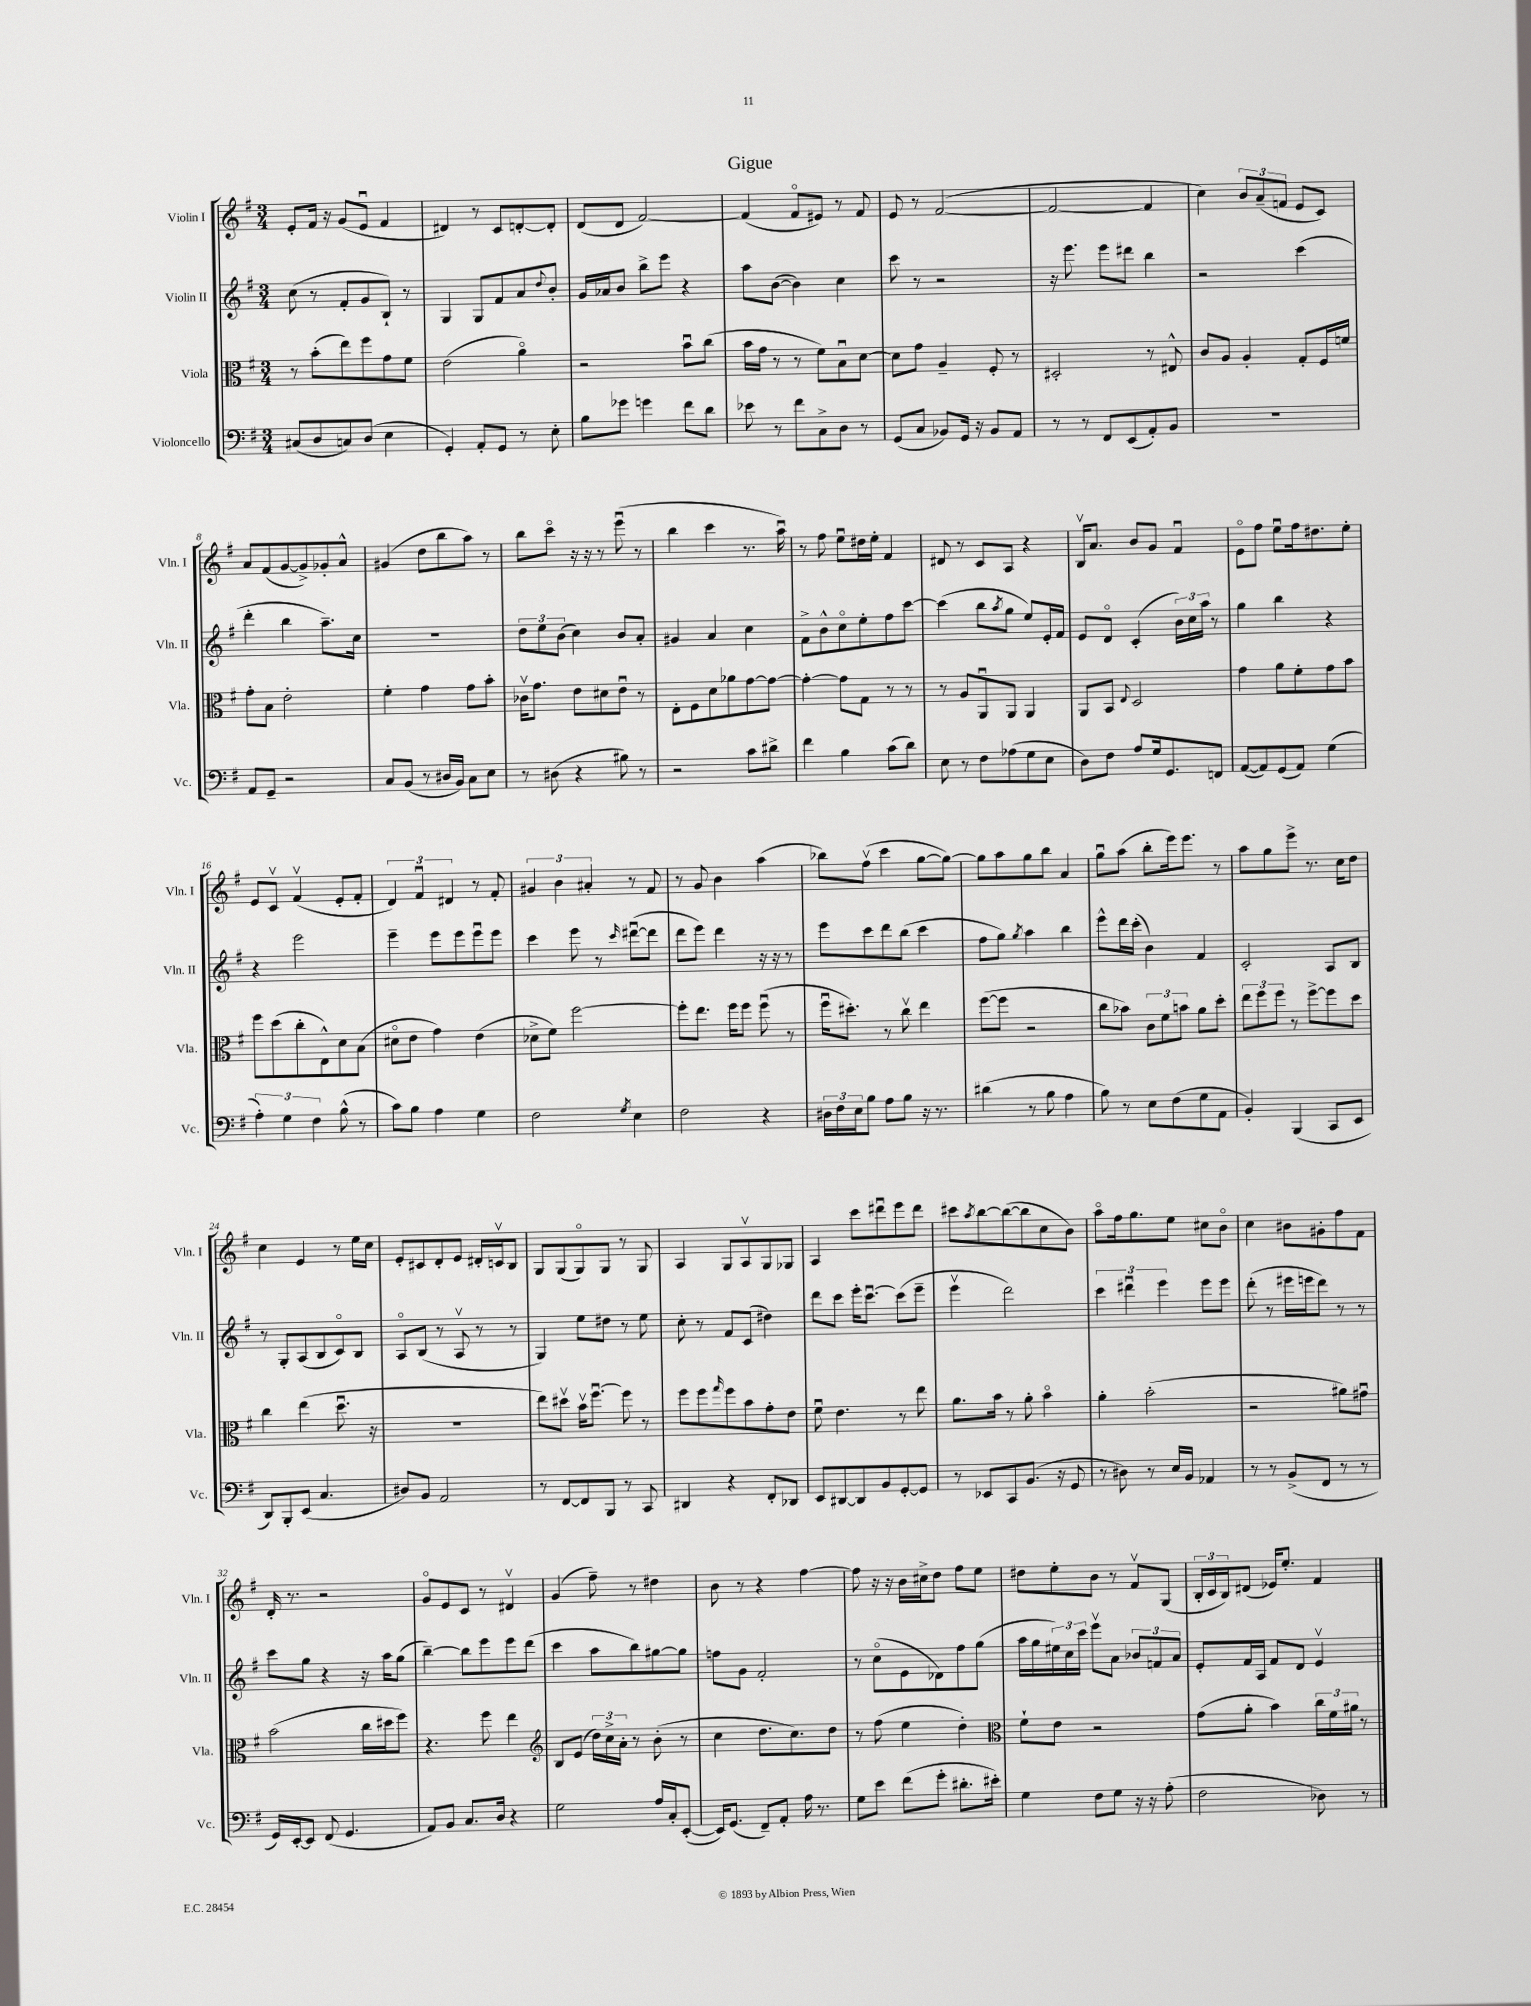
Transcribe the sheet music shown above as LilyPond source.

\header { title = "Gigue" }
<<
\new StaffGroup <<
\new Staff = "s0" \with { instrumentName = "Violin I" shortInstrumentName = "Vln. I" } {
    \clef treble \key g \major \numericTimeSignature \time 3/4
    e'8-. fis'16 r16 g'8( e'8\downbow fis'4 |
    dis'4) r8 c'8 d'8~-. d'8-. |
    d'8( d'8 fis'2~) |
    fis'4( fis'8\flageolet eis'8) r8 fis'8 |
    e'8 r8 fis'2~( |
    fis'2~ fis'4 |
    c''4) \tuplet 3/2 { b'8 a'8--( f'8 } e'8 c'8) |
    a'8 fis'8( g'8~ g'8->) ges'8-. a'8-^ |
    gis'4( d''8 b''8 a''8) r8 |
    b''8 c'''8\flageolet r16 r16 r8 e'''8\downbow( r8 |
    b''4 c'''4 r8. a''16\downbow) |
    r8 fis''8 e''8\downbow dis''16 e''16-. fis'4 |
    dis'8 r8 c'8 a8 r4 |
    b16\upbow a'8. b'8 g'8 fis'4\downbow |
    e'8\flageolet fis''8 e''8\downbow fis''16 dis''8. e''8-. |
    e'8 c'8\upbow fis'4\upbow( e'8-. fis'8-. |
    \tuplet 3/2 { d'4) fis'4\downbow dis'4 } r8 fis'8-. |
    \tuplet 3/2 { gis'4 b'4 ais'4-. } r8 fis'8 |
    r8 g'8 b'4 a''4( |
    bes''8) fis''8\upbow( c'''4 g''8~ g''8~) |
    g''8 a''8 g''8 b''8 a'4 |
    g''8\downbow a''8( b''8-. e'''16) e'''8. r8 |
    a''8 g''8 e'''8-> r8. c''16 d''8 |
    c''4 e'4 r8 e''16 c''16 |
    e'8-. cis'8 d'8-. e'8 dis'16-. c'16\upbow b8 |
    g8 g8( g8\flageolet) g8 r8 g8 |
    a4 g8 a8\upbow g8 ges8 |
    a4 c'''8 dis'''8\downbow e'''8 dis'''8 |
    cis'''8 \acciaccatura { a''8 } b''8~ b''8~( b''8 c''8 b'8) |
    a''8\flageolet fis''16 g''8. e''8 cis''8 b'8\flageolet |
    c''4 bis'8 gis'8-. fis''8 fis'8 |
    d'16-. r8. r2 |
    g'8\flageolet e'8 c'8 r8 dis'4\upbow |
    g'4( fis''8--) r8 dis''4 |
    b'8 r8 r4 fis''4~ |
    fis''8 r16 r16 b'16 cis''16-> d''8 fis''8 e''8 |
    dis''8 e''8-. b'8 r8 fis'8\upbow g8( |
    \tuplet 3/2 { b16-. c'16 b16) } dis'8( ees'16) e''8.-. fis'4 \bar "|." |
}
\new Staff = "s1" \with { instrumentName = "Violin II" shortInstrumentName = "Vln. II" } {
    \clef treble \key g \major \numericTimeSignature \time 3/4
    c''8( r8 fis'8-. g'8 b8-!) r8 |
    g4 g8 fis'8 a'8 \appoggiatura { d''8 } b'8-. |
    g'16 aes'16 b'8 b''8-> e'''8 r4 |
    a''8 b'8~( b'4) c''4 |
    c'''8 r8 r2 |
    r16 e'''8. e'''8 dis'''8 b''4 |
    r2 c'''4( |
    d'''4-. b''4 a''8.--) c''16 |
    R2. |
    \tuplet 3/2 { d''8 e''8 b'8( } c''4) b'8 a'8-. |
    gis'4 a'4 c''4 |
    fis'8-> b'8-^ c''8\flageolet e''8-. fis''8 c'''8~ |
    c'''4( b''8 \acciaccatura { a''8 } g''8 e''8) e'16-. fis'16 |
    e'8 d'8\flageolet c'4-.( \tuplet 3/2 { b'16) c''16 a''16 } r8 |
    g''4 b''4 r4 |
    r4 e'''2 |
    e'''4-- e'''8 e'''8 e'''8\downbow e'''8 |
    c'''4 e'''8 r8 \grace { c'''16 } dis'''8~\downbow( dis'''8 |
    d'''8 e'''8) d'''4 r16 r16 r8 |
    e'''8 c'''8 d'''8 b''8( c'''4 |
    fis''8 g''8) \acciaccatura { g''8 } a''4 b''4 |
    e'''8-^ d'''16 c'''16-.( b'4) fis'4 |
    c'2-. a8 b8 |
    r8 g8-. a8( b8 c'8\flageolet) b8 |
    a8\flageolet b8( r8 a8\upbow r8 r8 |
    g4) e''8 dis''8 r8 e''8 |
    c''8-. r8 fis'8 c'8( dis''4) |
    d'''8 c'''8 e'''16-. c'''8.~\downbow c'''8( e'''8-- |
    e'''4\upbow d'''2) |
    \tuplet 3/2 { c'''4 dis'''4\downbow e'''4 } e'''8 e'''8 |
    d'''8-.( r8 eis'''16 e'''16 d'''8) r8 r8 |
    c'''8 g''8 r4 r16 a''16 g''8( |
    b''4~--) b''8 e'''8 e'''8 d'''8( |
    c'''4 a''8 b''8) gis''8~ gis''8 |
    f''8 g'8 fis'2-. |
    r8 c''8\flageolet( e'8 des'8) fis''8 g''8( |
    a''16 g''16 \tuplet 3/2 { eis''16) c''16 c'''16 } e'''8\upbow a'8 \tuplet 3/2 { bes'8 f'8 a'8 } |
    e'8-. fis'16 a16 fis'8 d'8 e'4\upbow \bar "|." |
}
\new Staff = "s2" \with { instrumentName = "Viola" shortInstrumentName = "Vla." } {
    \clef alto \key g \major \numericTimeSignature \time 3/4
    r8 b'8-.( e''8) fis''8 g'8 fis'8 |
    e'2( a'4\flageolet) |
    r2 b'8\downbow c''8( |
    b'16 g'16 r8 r8 fis'8) b8\downbow d'8~ |
    d'8 g'8 a4-- fis8-. r8 |
    dis2-. r8 eis8-^ |
    c'8 a8 a4-. g8-. fis16 f'16 |
    g'8-. b8 e'2-. |
    fis'4-. g'4 g'8 b'8-. |
    ces'16\upbow g'8. e'8 dis'8 e'8\downbow r8 |
    e8-. fis8 d'8 aes'8 g'8~ g'8~ |
    g'4~-. g'8 g8 r8 r8 |
    r8 a8 a,8\downbow a,8 a,4 |
    a,8 b,8 \appoggiatura { e8 } d2 |
    g'4 a'8 fis'8-. g'8 b'8 |
    fis''8 d''8( c''8-. e8-^) d'8 b8( |
    dis'8\flageolet e'8 g'4) e'4( |
    des'8-> fis'8) fis''2~ |
    fis''8-. e''8. fis''16 fis''8 fis''8\downbow( r8 |
    fis''16\downbow dis''8.-.) r8 c''8\upbow e''4 |
    fis''8~( fis''8 r2 |
    c''8 bes'8) \tuplet 3/2 { c'8 fis'8 b'8 } a'8 d''8-. |
    \tuplet 3/2 { e''8 fis''8 fis''8 } r8 fis''8~-> fis''8 d''8 |
    c''4 e''4( d''8.\downbow r16 |
    R2. |
    e''8) dis''8\upbow b'16\upbow fis''8.~\downbow fis''8 r8 |
    fis''8 fis''8 \grace { g''16 } fis''8 b'8 g'8-. e'8 |
    fis'8\downbow e'4. r8 e''8 |
    a'8. b'16 r8 a'8-. b'4\flageolet |
    a'4-. b'2-.( |
    r2 ais'8) gis'8\downbow |
    b'2( c''16 dis''16 fis''8) |
    r4. fis''8 e''4 |
    \clef treble b8 e'8( \tuplet 3/2 { d''16) c''16-> a'16-. } r8 b'8-.( r8 |
    c''4 d''8. c''8.) d''8 |
    r8 fis''8( e''4 d''4-.) |
    \clef alto fis'8-! e'8 r2 |
    g'8( a'8-. b'4) \tuplet 3/2 { c''16 fis'16 ais'16 } r8 \bar "|." |
}
\new Staff = "s3" \with { instrumentName = "Violoncello" shortInstrumentName = "Vc." } {
    \clef bass \key g \major \numericTimeSignature \time 3/4
    cis8( d8 c8) d8( e4 |
    g,4-.) a,8-. g,8 r8 e8-. |
    b8 ges'8 g'4 fis'8 d'8 |
    ees'8 r8 fis'8 c8-> d8 r8 |
    g,8( c8 bes,8) g,16 r16 bes,8 a,8 |
    r8 r8 fis,8 e,8( a,8-.) b,8 |
    R2. |
    a,8 g,8-- r2 |
    c8 b,8( r8 dis16 b,16) c8 e8 |
    r8 dis8( r4 bis8) r8 |
    r2 c'8 dis'8-> |
    fis'4 b4 c'8( d'8) |
    e8 r8 fis8 aes8( g8 e8 |
    d8) fis8 a8 g16 g,8. f,8 |
    a,8~( a,8) g,8( a,8) g4( |
    \tuplet 3/2 { a4-.) g4 fis4 } b8-^( r8 |
    c'8) b8 a4 g4 |
    fis2 \acciaccatura { g8 } e4 |
    fis2 r4 |
    \tuplet 3/2 { dis16 fis16 e16 } b8 a8 b8 r16 r8. |
    dis'4( r8 b8 a4 |
    b8) r8 e8 fis8( g8 a,8 |
    b,4-.) b,,4( c,8 e,8 |
    d,8) b,,8-. e,8( c4. |
    dis8) b,8 a,2 |
    r8 fis,8~ fis,8 b,,8 r8 c,8 |
    dis,4 r4 fis,8-. des,8 |
    e,8 dis,8~ dis,8 b,8 g,8~-. g,8 |
    r8 ees,8 c,8 b,8.( r16 g,8 |
    r8 dis8) r8 e16 b,16 aes,4 |
    r8 r8 b,8->( fis,8 r8 r8 |
    g,16) e,16~-. e,8 fis,8( g,4. |
    a,8) b,8 c8. d16 r4 |
    g2 a16 c16-. e,8~-.( |
    e,16) g,8.( fis,8--) a,8-. a16 r8. |
    g8 e'8 fis'8( g'8-. dis'8.-. eis'16-.) |
    g4 fis8 g8 r16 r16 a8-.( |
    fis2 des8) r8 \bar "|." |
}
>>
>>
